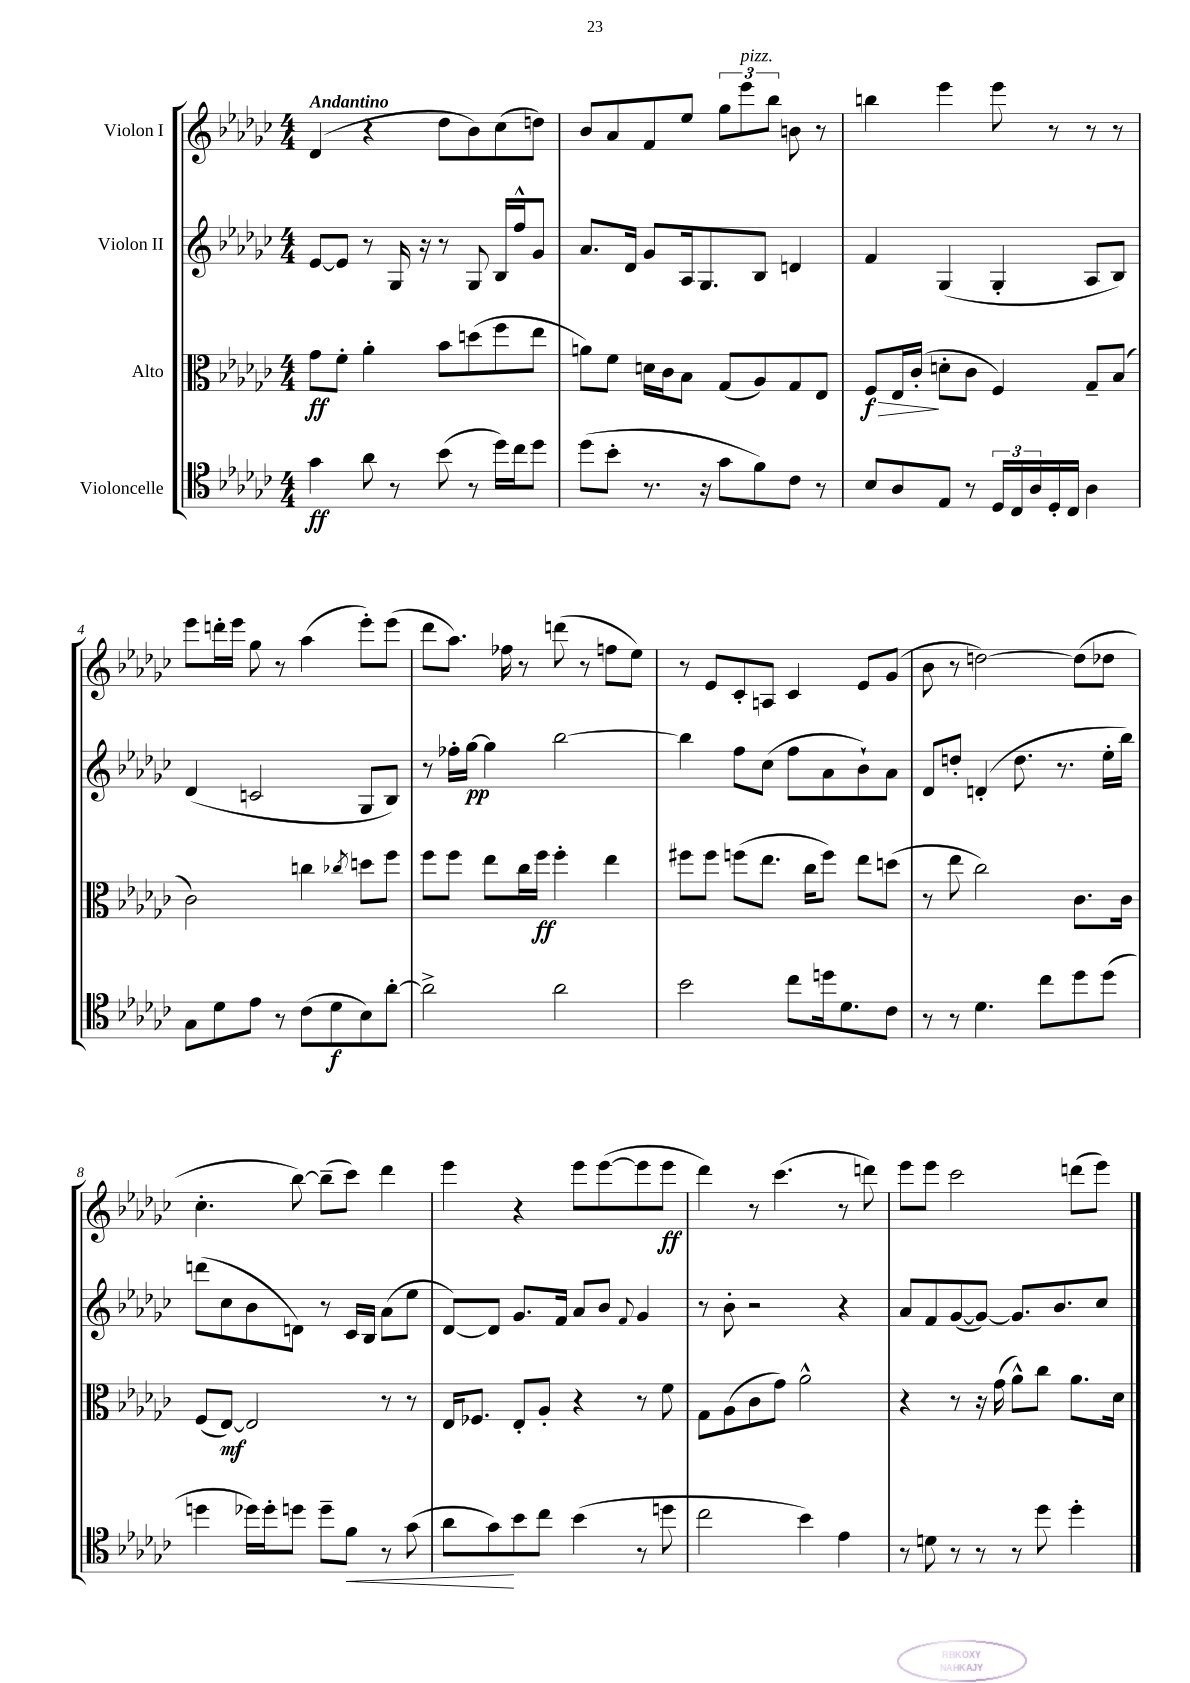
<<
\new StaffGroup <<
\new Staff = "s0" \with { instrumentName = "Violon I" } {
    \clef treble \key ges \major \numericTimeSignature \time 4/4 \tempo "Andantino"
    des'4( r4 des''8 bes'8) ces''8( d''8) |
    bes'8 aes'8 f'8 ees''8 \tuplet 3/2 { ges''8 ees'''8^\markup { \italic "pizz." } bes''8 } b'8 r8 |
    b''4 ees'''4 ees'''8 r8 r8 r8 |
    ees'''8 d'''16-. ees'''16 ges''8 r8 aes''4( ees'''8-.) ees'''8( |
    des'''8 aes''8.) fes''16 r8 d'''8( r8 f''8 ees''8) |
    r8 ees'8 ces'8-. a8 ces'4 ees'8 ges'8( |
    bes'8 r8 d''2~) d''8( des''8 |
    ces''4.-. bes''8~) bes''8--( ces'''8) des'''4 |
    ees'''4 r4 ees'''8 ees'''8~( ees'''8 ees'''8\ff |
    des'''4) r8 ces'''4.( r8 d'''8) |
    ees'''8 ees'''8 ces'''2 d'''8( ees'''8) \bar "|." |
}
\new Staff = "s1" \with { instrumentName = "Violon II" } {
    \clef treble \key ges \major \numericTimeSignature \time 4/4
    ees'8~ ees'8 r8 ges16 r16 r8 ges8 bes16 f''16-^ ges'8 |
    aes'8. des'16 ges'8 aes16 ges8. bes8 d'4 |
    f'4 ges4( ges4-. aes8 bes8) |
    des'4( c'2 ges8 bes8) |
    r8 fes''16-. ges''16~\pp ges''4 bes''2~ |
    bes''4 f''8 ces''8( f''8 aes'8 bes'8-!) aes'8 |
    des'8 d''8-. d'4-.( d''8. r8. ees''16-. bes''16) |
    d'''8( ces''8 bes'8 d'8) r8 ces'16 bes16 aes'8( ees''8 |
    des'8~) des'8 ges'8. f'16 aes'8 bes'8 \appoggiatura { f'8 } ges'4 |
    r8 bes'8-. r2 r4 |
    aes'8 f'8 ges'8~( ges'8~) ges'8. bes'8. ces''8 \bar "|." |
}
\new Staff = "s2" \with { instrumentName = "Alto" } {
    \clef alto \key ges \major \numericTimeSignature \time 4/4
    ges'8\ff f'8-. aes'4-. bes'8 d''8( f''8 ees''8 |
    a'8) f'8 d'16 ces'16 bes8 ges8( aes8) ges8 ees8 |
    f8\f\> ees16 ces'16-.\!( d'8-. ces'8 f4) ges8-- bes8( |
    ces'2) c''4 \acciaccatura { ces''8 } d''8 f''8 |
    f''8 f''8 ees''8 ces''16 f''16\ff f''4-. ees''4 |
    fis''8 fis''8 f''8( ees''8. ces''16 f''8) ees''8 d''8( |
    r8 ees''8 ces''2) ces'8. ces'16 |
    f8( ees8~\mf) ees2 r8 r8 |
    ees16 fes8. ees8-. aes8-. r4 r8 f'8 |
    ges8 aes8( ces'8 ges'8) aes'2-^ |
    r4 r8 r16 ges'16( aes'8-^) ces''8 aes'8. des'16 \bar "|." |
}
\new Staff = "s3" \with { instrumentName = "Violoncelle" } {
    \clef tenor \key ges \major \numericTimeSignature \time 4/4
    ges'4\ff aes'8 r8 bes'8( r8 des''16) ces''16 des''8 |
    des''8( bes'8-. r8. r16 ges'8 f'8) ces'8 r8 |
    bes8 aes8 ees8 r8 \tuplet 3/2 { des16 ces16 aes16 } des16-. ces16 aes4 |
    ges8 des'8 ees'8 r8 ces'8( des'8\f bes8) aes'8~-. |
    aes'2-> aes'2 |
    bes'2 ces''8 d''16 des'8. ces'8 |
    r8 r8 des'4. ces''8 des''8 des''8( |
    d''4 des''16) des''16-. d''8 d''8-- f'8\< r8 ges'8( |
    aes'8 ges'8\!) bes'8 ces''8 bes'4( r8 d''8 |
    ces''2 bes'4) ees'4 |
    r8 d'8 r8 r8 r8 des''8 des''4-. \bar "|." |
}
>>
>>
